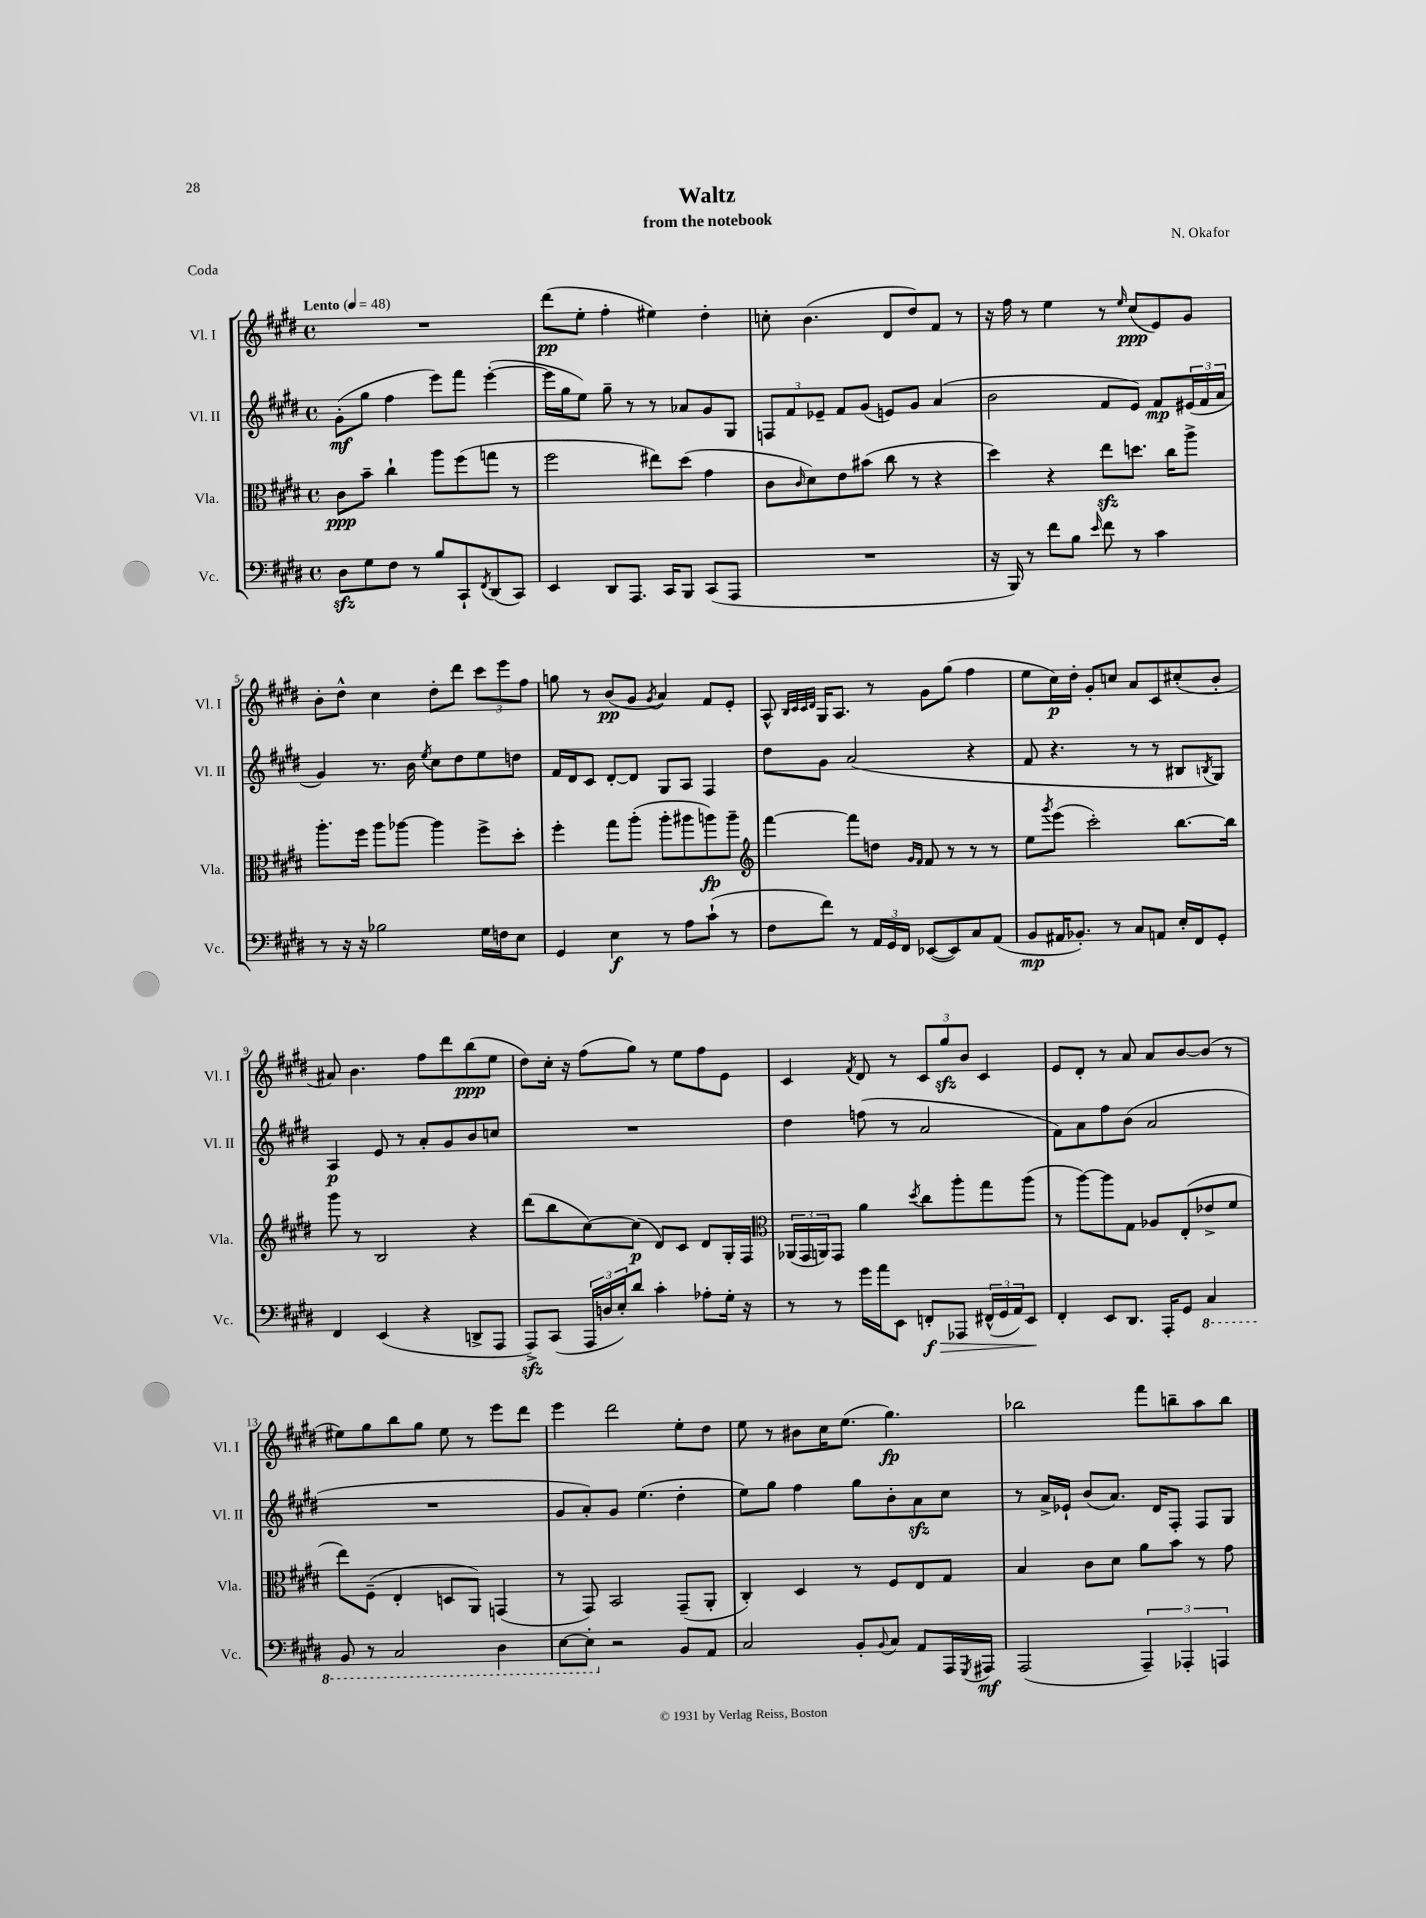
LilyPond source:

\header { title = "Waltz" composer = "N. Okafor" subtitle = "from the notebook" piece = "Coda" }
<<
\new StaffGroup <<
\new Staff = "s0" \with { instrumentName = "Vl. I" shortInstrumentName = "Vl. I" } {
    \clef treble \key e \major \defaultTimeSignature \time 4/4 \tempo "Lento" 4 = 48
    R1 |
    dis'''8\pp( e''8-. fis''4-. eis''4) dis''4-. |
    c''8-. b'4.( dis'8 dis''8) fis'8 r8 |
    r16 fis''16 r8 e''4 r8 \grace { e''16 } cis''8\ppp( e'8) gis'8 |
    b'8-. dis''8-^ cis''4 dis''8-. dis'''8 \tuplet 3/2 { cis'''8 e'''8 fis''8 } |
    g''8 r8 b'8\pp( gis'8 \acciaccatura { gis'8 } a'4) fis'8 e'8-. |
    a8-^ \grace { b32 cis'32 cis'32 dis'32 } gis16 a8. r8 gis'8 gis''8( fis''4 |
    e''8 cis''16\p) dis''16-. gis'8-. c''8 a'8 cis'8 cis''8-.( b'8-. |
    ais'8) b'4. fis''8 dis'''8 b''8\ppp( e''8 |
    dis''8) cis''16-. r16 fis''8( gis''8) r8 e''8 fis''8 e'8 |
    cis'4 \acciaccatura { fis'8 } dis'8 r8 \tuplet 3/2 { cis'8 gis''8\sfz b'8 } cis'4 |
    e'8 dis'8-. r8 a'8 a'8 b'8~ b'8( r8 |
    eis''8) gis''8 b''8 gis''8 eis''8 r8 e'''8 dis'''8 |
    e'''4 dis'''2 e''8-. dis''8 |
    e''8 r8 bis'8 cis''16 e''8.( gis''4.\fp) |
    bes''2 fis'''8 b''8-- a''8 b''8 \bar "|." |
}
\new Staff = "s1" \with { instrumentName = "Vl. II" shortInstrumentName = "Vl. II" } {
    \clef treble \key e \major \defaultTimeSignature \time 4/4
    gis'8-.\mf( gis''8 fis''4 e'''8) fis'''8 e'''4~-.( |
    e'''16 gis''16 e''8) gis''8-- r8 r8 aes'8 gis'8 gis8 |
    \tuplet 3/2 { f8 fis'8 ees'8-- } fis'8 gis'8( e'8) gis'8 a'4( |
    b'2 fis'8 e'8) fis'8\mp \tuplet 3/2 { eis'16( fis'16 a'16 } |
    gis'4) r8. b'16 \acciaccatura { e''8 } cis''8 dis''8 e''8 d''8 |
    fis'16 dis'16 cis'8 dis'8~-. dis'8 gis8 a8 fis4 |
    dis''8 gis'8 a'2( r4 |
    fis'8 r4. r8 r8 bis8 \acciaccatura { b8 } gis8) |
    a4\p e'8 r8 a'8-. gis'8 b'8 c''8 |
    R1 |
    dis''4 f''8( r8 a'2 |
    fis'8) a'8 fis''8 b'8( a'2 |
    R1 |
    gis'8 a'8-.) gis'8 e''4.( dis''4-. |
    e''8) gis''8 fis''4 gis''8 b'8-. a'8\sfz cis''8 |
    r8 a'16-> ees'16-! b'8( a'8.) dis'16 fis8-. fis8 gis8 \bar "|." |
}
\new Staff = "s2" \with { instrumentName = "Vla." shortInstrumentName = "Vla." } {
    \clef alto \key e \major \defaultTimeSignature \time 4/4
    cis'8\ppp b'8-- cis''4-! a''8 fis''8( g''8 r8 |
    fis''2 eis''8) dis''8( gis'4 |
    cis'8 \grace { cis'16 } dis'8) e'8 bis'8( cis''8 r8 r4 |
    dis''4) r4 e''8\sfz d''8. cis''16 a''8-> |
    a''8.-. fis''16 a''8 aes''8~ aes''4 fis''8-> dis''8-. |
    fis''4-. gis''8 a''8-.( a''8-. ais''8 a''8\fp) a''8-- |
    \clef treble fis'''4~ fis'''8 d''8 \grace { gis'16 fis'16 } fis'8 r8 r8 r8 |
    e''8 \acciaccatura { gis'''8 } e'''8( cis'''2-.) b''8.~ b''16 |
    gis'''8 r8 b2 r4 |
    dis'''8( b''8 cis''8~) cis''8\p( dis'8) cis'8 dis'8 gis16-. fis16 |
    \clef alto \tuplet 3/2 { aes,16( gis,16 a,16) } gis,8 a'4 \acciaccatura { dis''8 } cis''8 a''8-. gis''8 a''8( |
    r8 a''8~) a''8 gis8 aes8 e8-.( ees'8-> fis'8 |
    e''8) fis8--( e4-. d8 a,8) g,4( |
    r8 gis,8) b,2 gis,8--( a,8-. |
    cis4-.) dis4 r8 fis8 e8 gis8 |
    b4 cis'8 dis'8 a'8 b'8 r8 gis'8 \bar "|." |
}
\new Staff = "s3" \with { instrumentName = "Vc." shortInstrumentName = "Vc." } {
    \clef bass \key e \major \defaultTimeSignature \time 4/4
    dis8\sfz gis8 fis8 r8 b8 cis,8-! \acciaccatura { fis,8 } dis,8( cis,8) |
    e,4 dis,8 a,,8. cis,16 b,,8 cis,8( a,,8 |
    R1 |
    r16 b,,16) r8 fis'8 b8 \grace { e'16 } fis'8 r8 cis'4 |
    r8 r16 r16 bes2 gis16 f16 e8 |
    gis,4 e4\f r8 a8 cis'8-!( r8 |
    fis8 fis'8) r8 \tuplet 3/2 { a,16 gis,16 fis,16 } ees,8~( ees,8) cis8 a,8( |
    b,8\mp ais,16 bes,8.-.) r8 cis8 a,8 e16-. fis,16 gis,8-. |
    fis,4 e,4( r4 d,8-> a,,8 |
    a,,8->\sfz) cis,8( \tuplet 3/2 { a,,16 d16 e16-.) } dis'8 cis'4-. aes8-. gis16-. r16 |
    r8 r8 gis'16 a'16 e,8 f,8-.\f\> aes,,8 \tuplet 3/2 { fis,16-^( gis,16 a,16) } e,8\! |
    fis,4-. e,8 dis,8. a,,16-. gis,8 \ottava #-1 cis,4 |
    b,,8 r8 cis,2 dis,4 |
    e,8~ e,8-. \ottava #0 r2 b,8 a,8 |
    cis2 b,8-. \appoggiatura { b,8 } cis8 a,8 a,,16 \acciaccatura { gis,,8 } ais,,16\mf |
    a,,2( \tuplet 3/2 { a,,4--) aes,,4-. a,,4 } \bar "|." |
}
>>
>>
